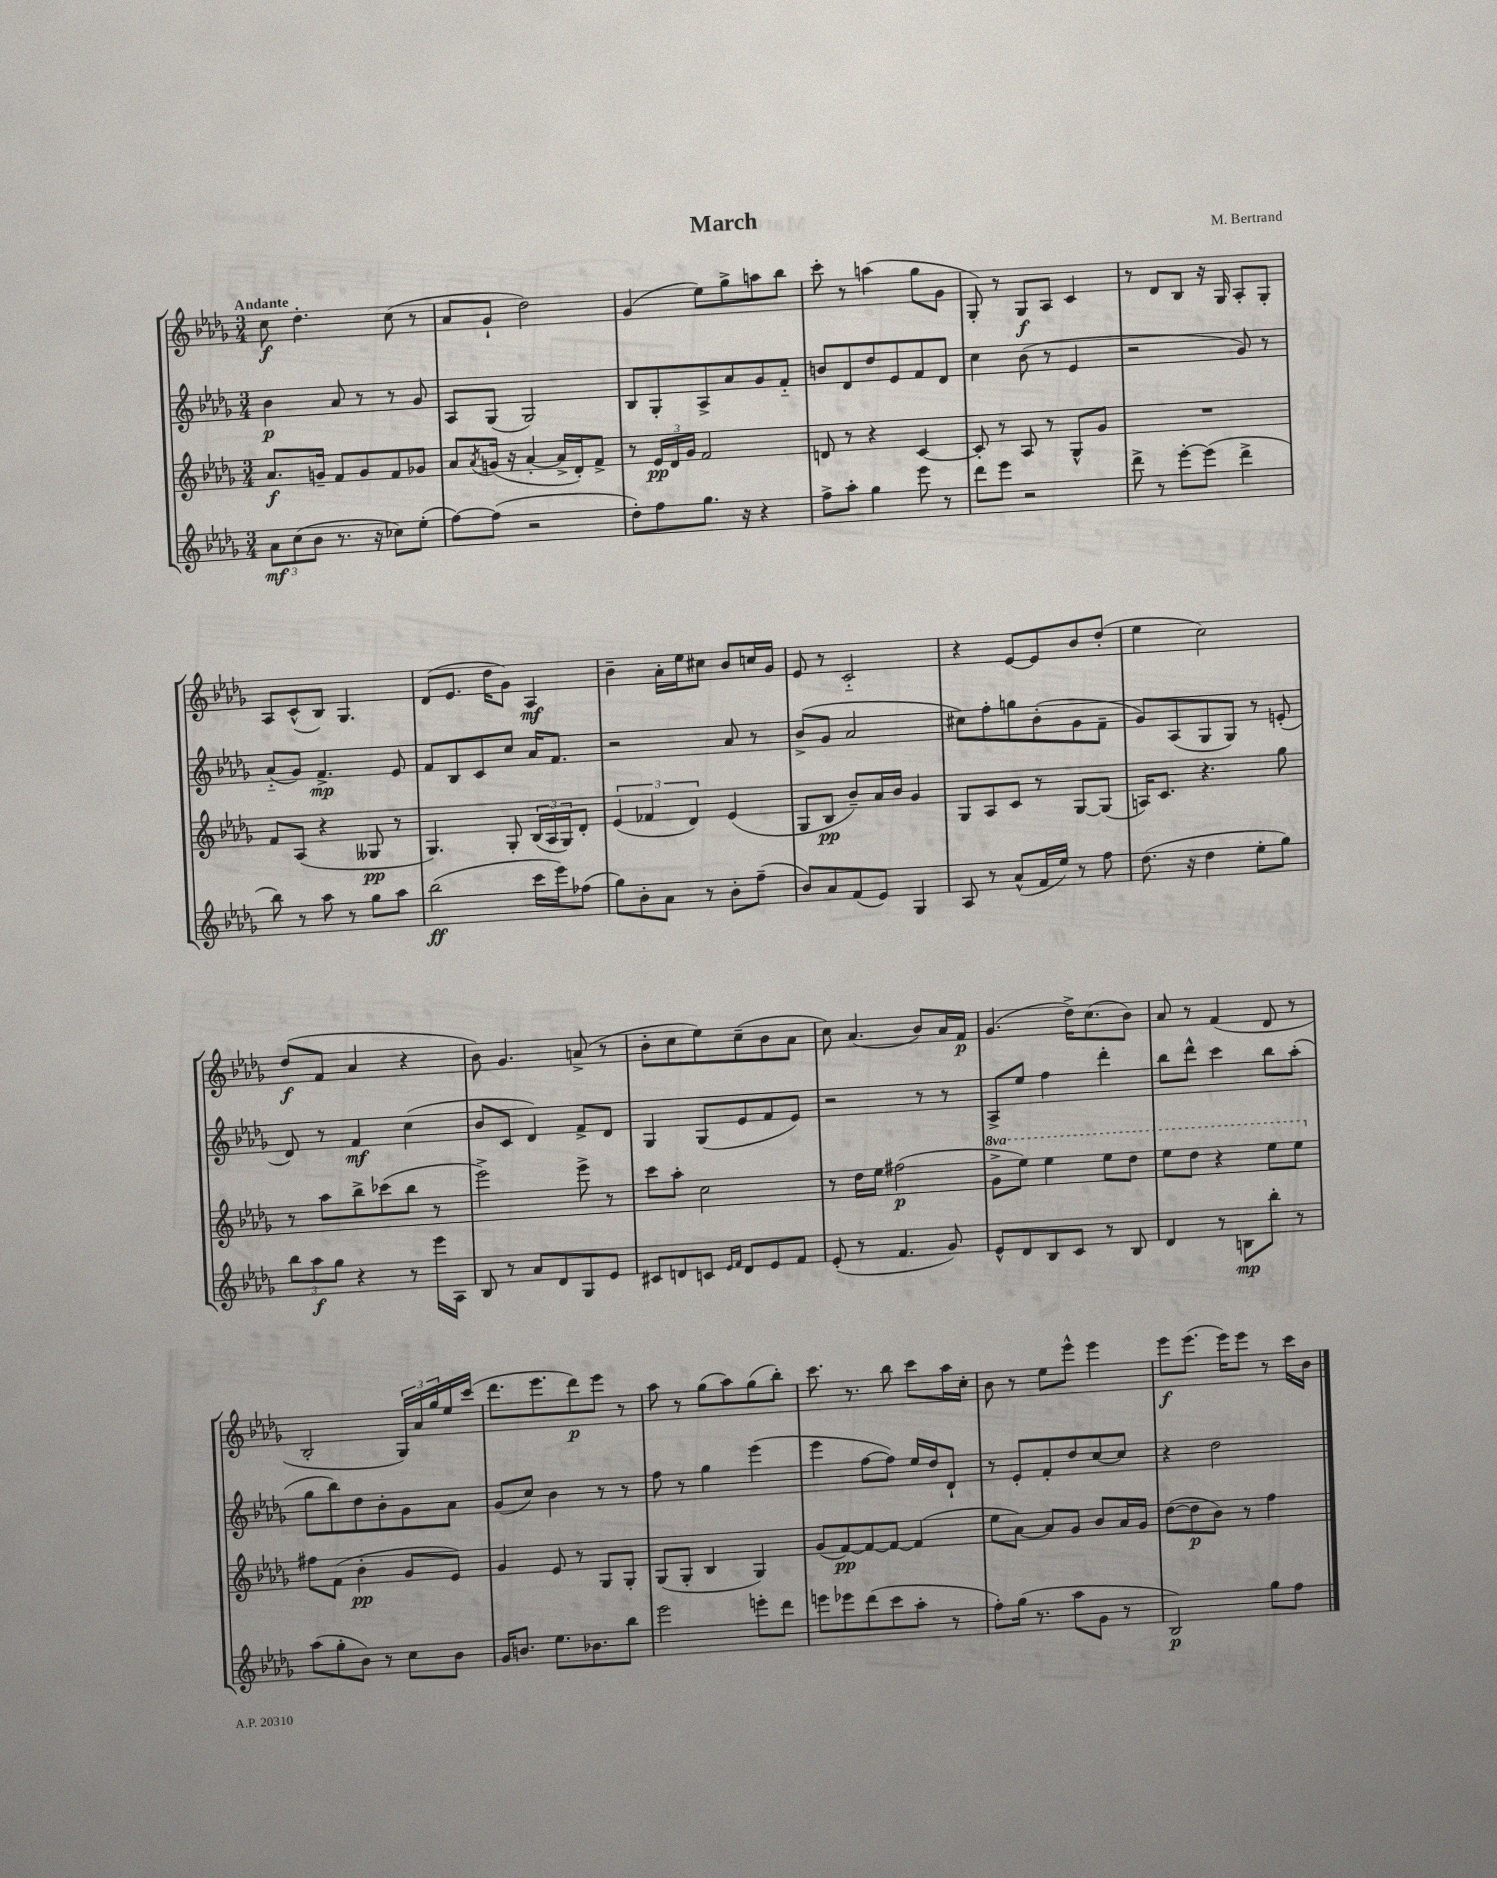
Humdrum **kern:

**kern	**kern	**kern	**kern
*staff4	*staff3	*staff2	*staff1
*clefG2	*clefG2	*clefG2	*clefG2
*k[b-e-a-d-g-]	*k[b-e-a-d-g-]	*k[b-e-a-d-g-]	*k[b-e-a-d-g-]
*M3/4	*M3/4	*M3/4	*M3/4
12a-	8.a-	4b-	8cc
(12cc	.	.	.
.	.	.	4.dd-'
12b-	.	.	.
.	16g~	.	.
8.r	8f	8a-	.
.	8g	8r	.
16r	.	.	.
8cc-)	8f	8r	(8cc
(8ee-'	8g-	8g-	8r
=	=	=	=
[8ff)	8a-	8A-	8a-
.	8qa-	.	.
(8ff]	(16g	(8G-	8g-`
.	16r	.	.
2r	[4a-'	2G-)	2dd-)
.	16a-^]	.	.
.	16d-')	.	.
.	8f^	.	.
=	=	=	=
8dd-')	8r	8B-	(4g-
8ff	24e-	8G-'	.
.	24d-	.	.
.	24g-	.	.
8.gg-	2f	8A-^	8ee-)
.	.	8a-	8gg-^
16r	.	.	.
4r	.	8g-	8aa
.	.	8f'~	8bb-
=	=	=	=
8ff^	8d	8b	8ccc'
8aa-'	8r	8d-	8r
4gg-	4r	8dd-	(4aa
.	.	8e-	.
8eee-	[4c	8f	8gg-
8r	.	8d-	8g-
=	=	=	=
8ddd-	8c']	4cc	8G-')
8eee-	8r	.	8r
2r	8A-	(8b-	8G-
.	8r	8r	8A-
.	8G-^^	4e-	4c
.	8g-	.	.
=	=	=	=
8ddd-^	2.r	2r	8r
8r	.	.	8d-
[8eee-'	.	.	8B-
(8eee-]	.	.	16r
.	.	.	16G-
4ddd-^	.	8g-)	8A-'
.	.	8r	8G-'
=	=	=	=
8bb-)	8f	(8a-'~	8A-
8r	(8A-	8g-)	(8c^^
8aa-	4r	4.f^	8B-)
8r	.	.	4.G-
8gg-	8G--	.	.
8aa-	8r	8e-	.
=	=	=	=
(2bb-	4.G-)	8f	(8d-
.	.	8B-	8.e-
.	.	8c	.
.	.	.	16dd-
.	8G-'	8cc	8g-)
16ccc	(24B-	16a-	4A-
.	24A-	.	.
16eee-)	.	8.f	.
.	24G-)	.	.
(8ff-	8d-'	.	.
=	=	=	=
8gg-)	(6e-	2r	4b-~
8b-'	.	.	.
.	6f-	.	.
8a-	.	.	16a-'
.	.	.	16ee-
.	6d-)	.	.
8r	.	.	8cc#
8b-'	(4e-	8a-	8b-
(8ff~	.	8r	16cc
.	.	.	16g-
=	=	=	=
8b-)	8G-	(8b-^	8e-
8a-	8B-	8g-	8r
(8f	8b-~)	2a-	2c'~
8e-)	16a-	.	.
.	16b-	.	.
4G-	4g-	.	.
=	=	=	=
8A-	8G-	8cc#)	4r
8r	8A-	8ff'	.
(8a-^^	8c	8gg	[8e-
16f	8r	(8b-'	8e-]
16ee-)	.	.	.
8r	[8G-	8g-	8b-
8ff	(8G-]	8f~	(8dd-'
=	=	=	=
(8.dd-	16A)	8g-)	4ee-
.	8.c	.	.
.	.	(8A-	.
16r	.	.	.
4dd-	4.r	8G-	2cc)
.	.	8G-)	.
8ee-'	.	8r	.
8gg-)	8gg-	(8e'	.
=	=	=	=
12bb-	8r	8d-)	(8dd-
12aa-	.	.	.
.	8aa-	8r	8f
12gg-	.	.	.
4r	8bb-^	4f	4a-
.	(8ccc-	.	.
8r	8bb-	(4cc	4r
16eee-	8r	.	.
16A-	.	.	.
=	=	=	=
8B-	2eee-^)	8b-	8b-)
8r	.	8c	4.g-
8a-	.	4d-)	.
8d-	.	.	.
8G-	8eee-^	8f^	(8a^
8e-	8r	8d-	8r
=	=	=	=
8c#	8ccc	4G-	8b-'
8d	8aa-'	.	8cc
8c	2cc	(8G-	8ee-)
16qqe-	.	.	.
16qqf	.	.	.
8d	.	8e-	(8cc~
8e-	.	8f	8b-
8f	.	8e-)	8a-
=	=	=	=
(8e-'	8r	2r	8cc)
8r	16dd-	.	(4.a-
.	16ee-	.	.
4.f	(2ff#	.	.
.	.	8r	8b-)
8g-)	.	8r	16a-
.	.	.	16f
=	=	=	=
8e-^^	8gg-^	8A-^	(4.g-
8d-	8eee-)	8ee-	.
8B-	4eee-	4ff	.
8c	.	.	16dd-^)
.	.	.	(8.cc
8r	8eee-	4ddd-'	.
8B-	8ddd-	.	8b-)
=	=	=	=
4d-	8eee-	8bb-	8a-
.	8ddd-	8ddd-^^	8r
8r	4r	4ccc	(4f
8B	.	.	.
8bb-'	8eee-	8bb-	8d-
8r	8eee-	(8aa-'	8r
=	=	=	=
(8aa-	8ff#	8gg-	2B-'
8gg-'	(8f	8bb-)	.
8b-)	4b-'	8dd-	.
8r	.	8b-'	.
8cc	8g-	8g-	24G-)
.	.	.	24a-
.	.	.	24gg-
8b-	8e-)	8a-	16ee-
.	.	.	(16ccc
=	=	=	=
16g-	4g-	(8g-	8.ddd-
8.b	.	.	.
.	.	8cc)	.
.	.	.	8.eee-
8.ee-	8e-	4b-	.
.	8r	.	8ddd-)
8.b-	.	.	.
.	8G-	8r	8eee-
8bb-	8G-'	8r	8r
=	=	=	=
2eee-	(8G-	8ff	8aa-
.	8G-'	8r	8r
.	4B-	4gg-	(8gg-
.	.	.	8aa-)
8eee'	4G-)	(4eee-	(8gg-
8ddd-	.	.	8bb-')
=	=	=	=
8eee	(8g-	4eee-	8.ccc
8eee-	[8f)	.	.
.	.	.	8.r
(8ddd-	8f_	[8ff	.
8ccc	8f_	8ff])	8bb-
8aa-'	(4f]	16ee-	8ccc
.	.	16dd-	.
8r	.	8d-`	16aa-
.	.	.	16cc'
=	=	=	=
8ff')	8ee-	8r	8b-
(16gg-	[8a-)	8e-'	8r
8.r	.	.	.
.	8a-]	8f'	8ee-
8aa-	8g-	8dd-	8eee-^^
8g-	8b-	[8cc	4eee-
8r	16a-	8cc]	.
.	16g-	.	.
=	=	=	=
2B-)	([8dd-	4r	8eee-
.	8dd-]	.	(8.eee-
.	8b-)	2dd-	.
.	.	.	16eee-)
.	8r	.	8eee-
8gg-	4ff	.	8r
8ff	.	.	16ccc
.	.	.	16b-
==	==	==	==
*-	*-	*-	*-
